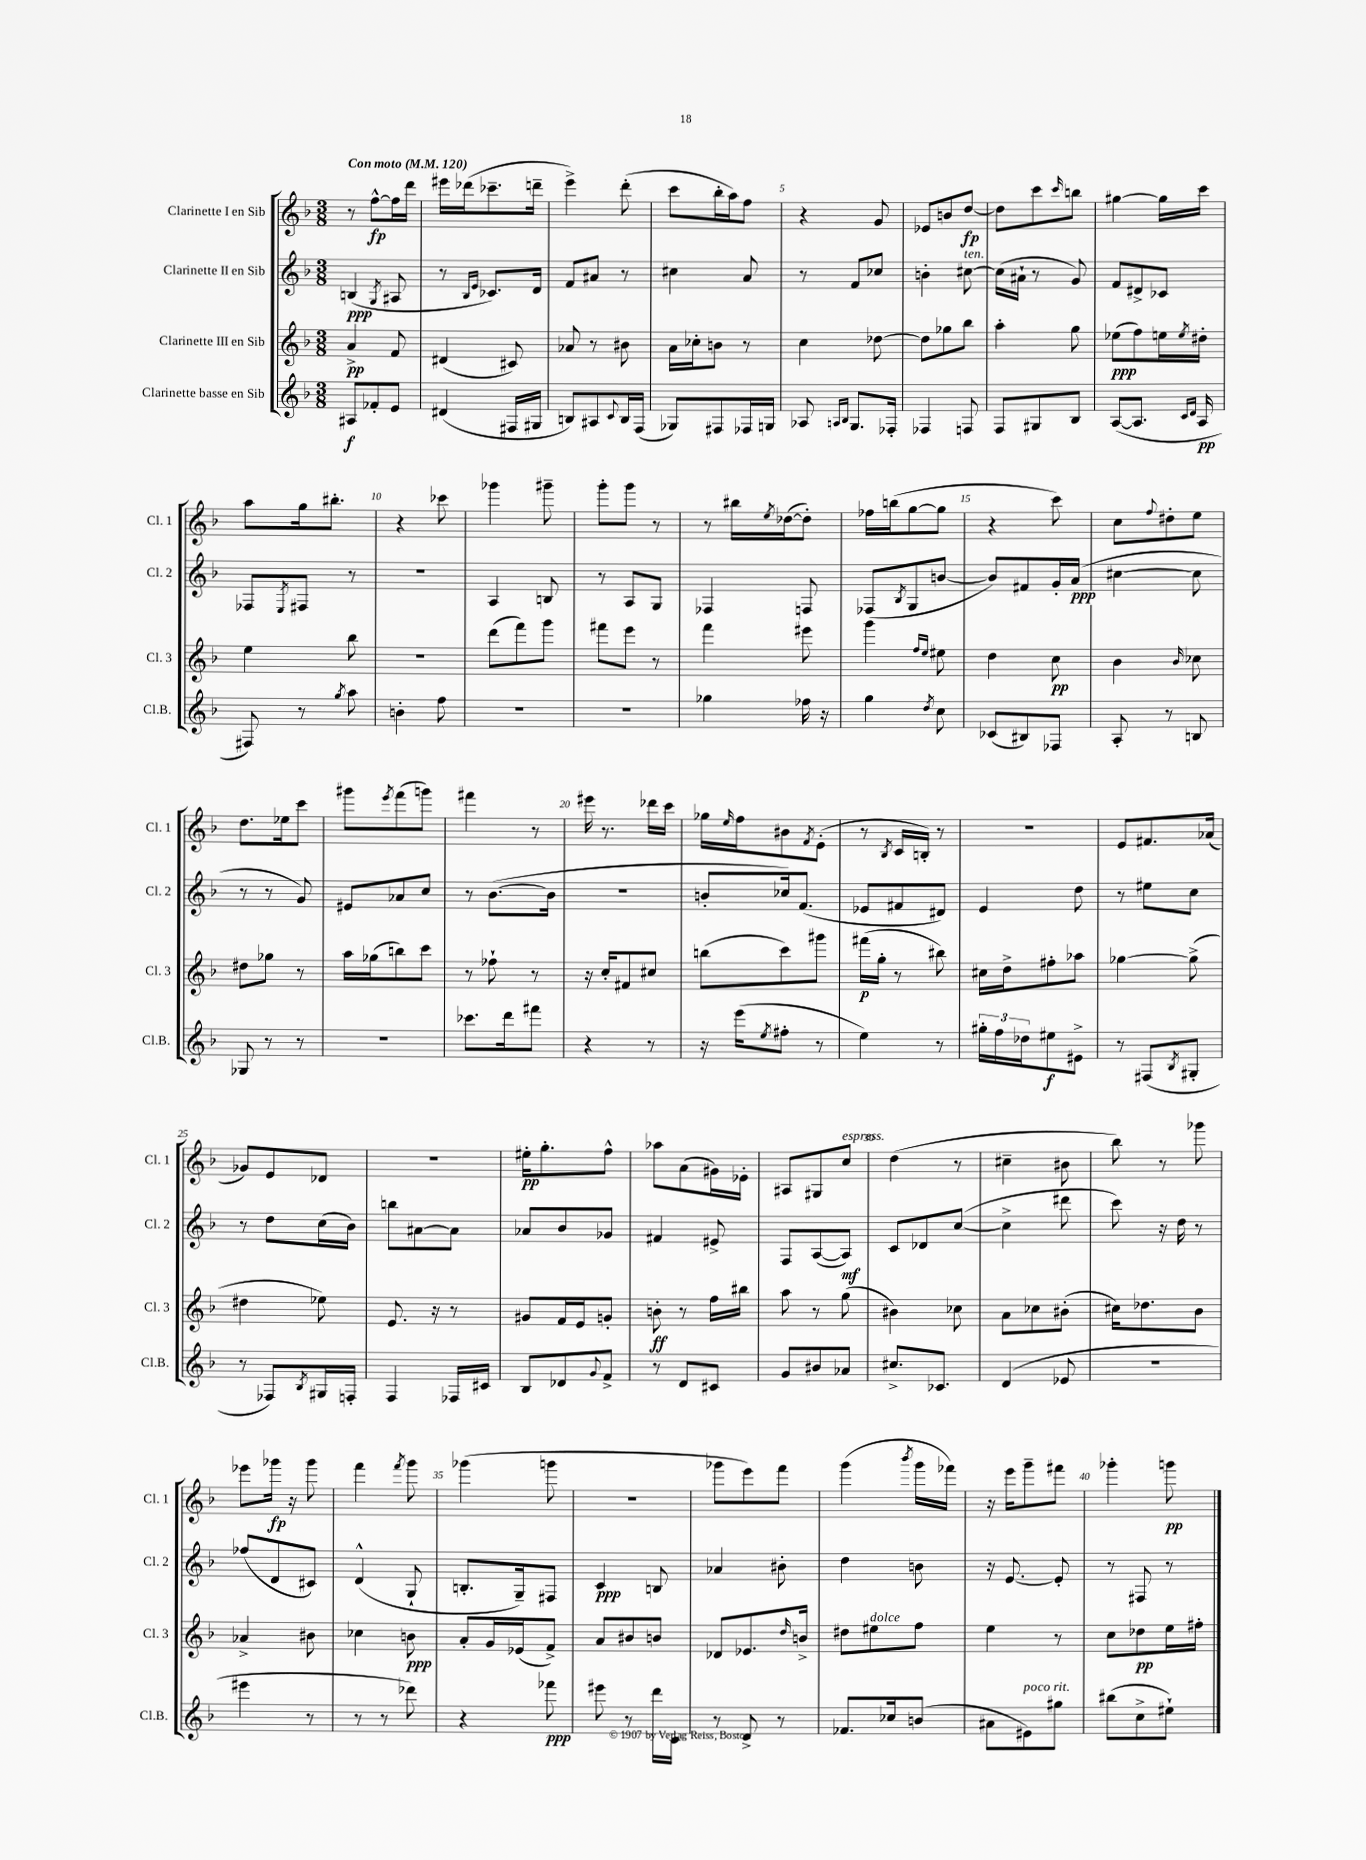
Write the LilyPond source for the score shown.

<<
\new StaffGroup <<
\new Staff = "s0" \with { instrumentName = "Clarinette I en Sib" shortInstrumentName = "Cl. 1" } {
    \clef treble \key f \major \numericTimeSignature \time 3/8 \tempo "Con moto" 4 = 120
    r8 f''8~-^\fp f''16 d'''16 |
    eis'''16 des'''16( ces'''8.-- d'''16-- |
    e'''4->) d'''8-.( |
    c'''8 bes''16-. a''16) f''8 |
    r4 g'8 |
    ees'8 b'8 d''8~\fp |
    d''8 c'''8 \grace { c'''16 } b''8 |
    gis''4~ gis''16 c'''16 |
    a''8 g''16 bis''8.-. |
    r4 ces'''8 |
    ges'''4 gis'''8-- |
    g'''8-. g'''8 r8 |
    r8 bis''16 \acciaccatura { e''8 } des''16~( des''8-.) |
    fes''16 b''16( g''8~ g''8 |
    r4 c'''8) |
    c''8 \appoggiatura { f''8 } dis''8-. e''8 |
    d''8. ees''16 c'''8 |
    gis'''8 \acciaccatura { e'''8 } f'''8( g'''8) |
    fis'''4 r8 |
    eis'''16 r8. des'''16 c'''16 |
    ges''16 \grace { e''16 } f''16 bis'8 \acciaccatura { f'8 } e'8-.( |
    r8 \acciaccatura { bes8 } c'16 b16-.) r8 |
    R4. |
    e'8 fis'8. aes'16( |
    ges'8) e'8 des'8 |
    R4. |
    eis''16-.\pp g''8.-. f''8-^ |
    aes''8 a'8( gis'16) ees'16-. |
    ais8 gis8 c''8^\markup { \italic "espress." } |
    d''4( r8 |
    cis''4-- bis'8 |
    bes''8) r8 ges'''8 |
    ees'''8 ges'''16\fp r16 ges'''8 |
    f'''4 \acciaccatura { f'''8 } g'''8 |
    ges'''4( g'''8 |
    R4. |
    ges'''8 e'''8) f'''8 |
    g'''4( \acciaccatura { bes'''8 } g'''16 fes'''16) |
    r16 e'''16 g'''8-- fis'''8 |
    ges'''4-. g'''8\pp \bar "|." |
}
\new Staff = "s1" \with { instrumentName = "Clarinette II en Sib" shortInstrumentName = "Cl. 2" } {
    \clef treble \key f \major \numericTimeSignature \time 3/8
    b4\ppp( \acciaccatura { g8 } ais8 |
    r8 \grace { bes16 e'16 } ces'8.) d'16 |
    f'8 ais'8 r8 |
    cis''4 a'8 |
    r8 f'8 ces''8 |
    b'4-. cis''8~^\markup { \italic "ten." } |
    cis''16( ais'16-! r8 g'8) |
    f'8 dis'8-> ces'8 |
    fes8 \acciaccatura { e8 } fis8 r8 |
    R4. |
    a4 b8 |
    r8 a8 g8 |
    fes4 f8 |
    fes8( \acciaccatura { bes8 } g8 b'8~ |
    b'8) fis'8 g'16-. a'16\ppp( |
    cis''4~ cis''8 |
    r8 r8 g'8) |
    eis'8 aes'8 c''8 |
    r8 bes'8.~( bes'16 |
    R4. |
    b'8-. ces''16) f'8.( |
    ees'8 fis'8 dis'8) |
    e'4 d''8 |
    r8 eis''8 c''8 |
    r8 d''8 c''16( bes'16) |
    b''8 ais'8~ ais'8 |
    aes'8 bes'8 ges'8 |
    fis'4 eis'8-> |
    f8 a8~( a8\mf) |
    c'8 des'8 c''8~( |
    c''4-> dis'''8 |
    c'''8) r16 d''16 r8 |
    fes''8( d'8 cis'8) |
    d'4-^( g8-! |
    b8.-. g16--) fis8 |
    c'4\ppp b8 |
    aes'4 bis'8-. |
    d''4 b'8 |
    r16 e'8.~ e'8-. |
    r8 fis8 r8 \bar "|." |
}
\new Staff = "s2" \with { instrumentName = "Clarinette III en Sib" shortInstrumentName = "Cl. 3" } {
    \clef treble \key f \major \numericTimeSignature \time 3/8
    a'4->\pp f'8 |
    dis'4( cis'8) |
    aes'8 r8 bis'8 |
    a'16 ces''16-. b'8 r8 |
    c''4 des''8~ |
    des''8 ges''8 bes''8 |
    a''4-. g''8 |
    ees''8\ppp( f''8) e''16 \acciaccatura { e''8 } dis''16-. |
    e''4 bes''8 |
    R4. |
    d'''8( f'''8) g'''8 |
    fis'''8 e'''8 r8 |
    f'''4 eis'''8 |
    g'''4 \grace { f''16 e''16 } eis''8 |
    d''4 c''8\pp |
    bes'4 \grace { bes'16 } ces''8 |
    dis''8 ges''8 r8 |
    a''16 ges''16( b''8) c'''8 |
    r8 fes''8-! r8 |
    r16 c''16-. fis'8 cis''8 |
    b''8( c'''8) gis'''8 |
    fis'''16\p( g''16-. r8 bis''8) |
    cis''16 d''16-> fis''8-. aes''8 |
    ges''4~ ges''8->( |
    dis''4 ees''8) |
    e'8. r16 r8 |
    gis'8 f'16 e'16 g'8-. |
    b'8-.\ff r8 f''16 bis''16 |
    a''8 r8 g''8( |
    bis'4) ces''8 |
    a'8 ces''8 bis'8-.( |
    cis''16) des''8. bes'8 |
    aes'4-> bis'8 |
    ces''4 b'8\ppp |
    a'8-. g'16 ees'16( f'8->) |
    a'8 bis'8 b'8 |
    des'8 ees'8. \grace { d''16 } b'16-> |
    dis''8 eis''8^\markup { \italic "dolce" } f''8 |
    e''4 r8 |
    c''8 des''8\pp e''16 fis''16-. \bar "|." |
}
\new Staff = "s3" \with { instrumentName = "Clarinette basse en Sib" shortInstrumentName = "Cl.B." } {
    \clef treble \key f \major \numericTimeSignature \time 3/8
    ais8\f fes'8-. e'8 |
    dis'4( fis16 gis16 |
    b8) ais8 \appoggiatura { c'8 } b16 f16( |
    ges8) fis8 fes16 g16 |
    aes8 \grace { a16 bes16 } g8. fes16-. |
    fes4 f8 |
    f8 gis8 bes8 |
    a8~( a8. \grace { c'16 d'16 } a16\pp |
    fis8) r8 \acciaccatura { g''8 } a''8 |
    b'4-. f''8 |
    R4. |
    R4. |
    ges''4 fes''16 r16 |
    g''4 \acciaccatura { d''8 } c''8 |
    ces'8( bis8) fes8 |
    a8-. r8 b8 |
    ges8 r8 r8 |
    R4. |
    ces'''8. d'''16 fis'''8 |
    r4 r8 |
    r16 e'''16( \acciaccatura { e''8 } fis''8-. r8 |
    e''4) r8 |
    \tuplet 3/2 { gis''16-. f''16 des''16 } eis''8\f eis'8-> |
    r8 fis8( \acciaccatura { bes8 } gis8-. |
    r8 fes8) \acciaccatura { bes8 } gis16 f16-. |
    f4 fes16 cis'16 |
    bes8 des'8 \appoggiatura { g'8 } f'8-> |
    r8 d'8 cis'8 |
    g'8 bis'8 aes'8 |
    cis''8.-> ces'8. |
    d'4( ees'8 |
    R4. |
    eis'''4 r8 |
    r8 r8 des'''8) |
    r4 fes'''8\ppp |
    eis'''8 r8 d'''16 c'16 |
    r8 d'8-> r8 |
    fes'8. ces''16 b'8( |
    ais'8 eis'8^\markup { \italic "poco rit." }) gis''8 |
    bis''8( c''8-> eis''8-!) \bar "|." |
}
>>
>>
\layout { \context { \Score \override BarNumber.break-visibility = ##(#f #t #t) barNumberVisibility = #(every-nth-bar-number-visible 5) } }
